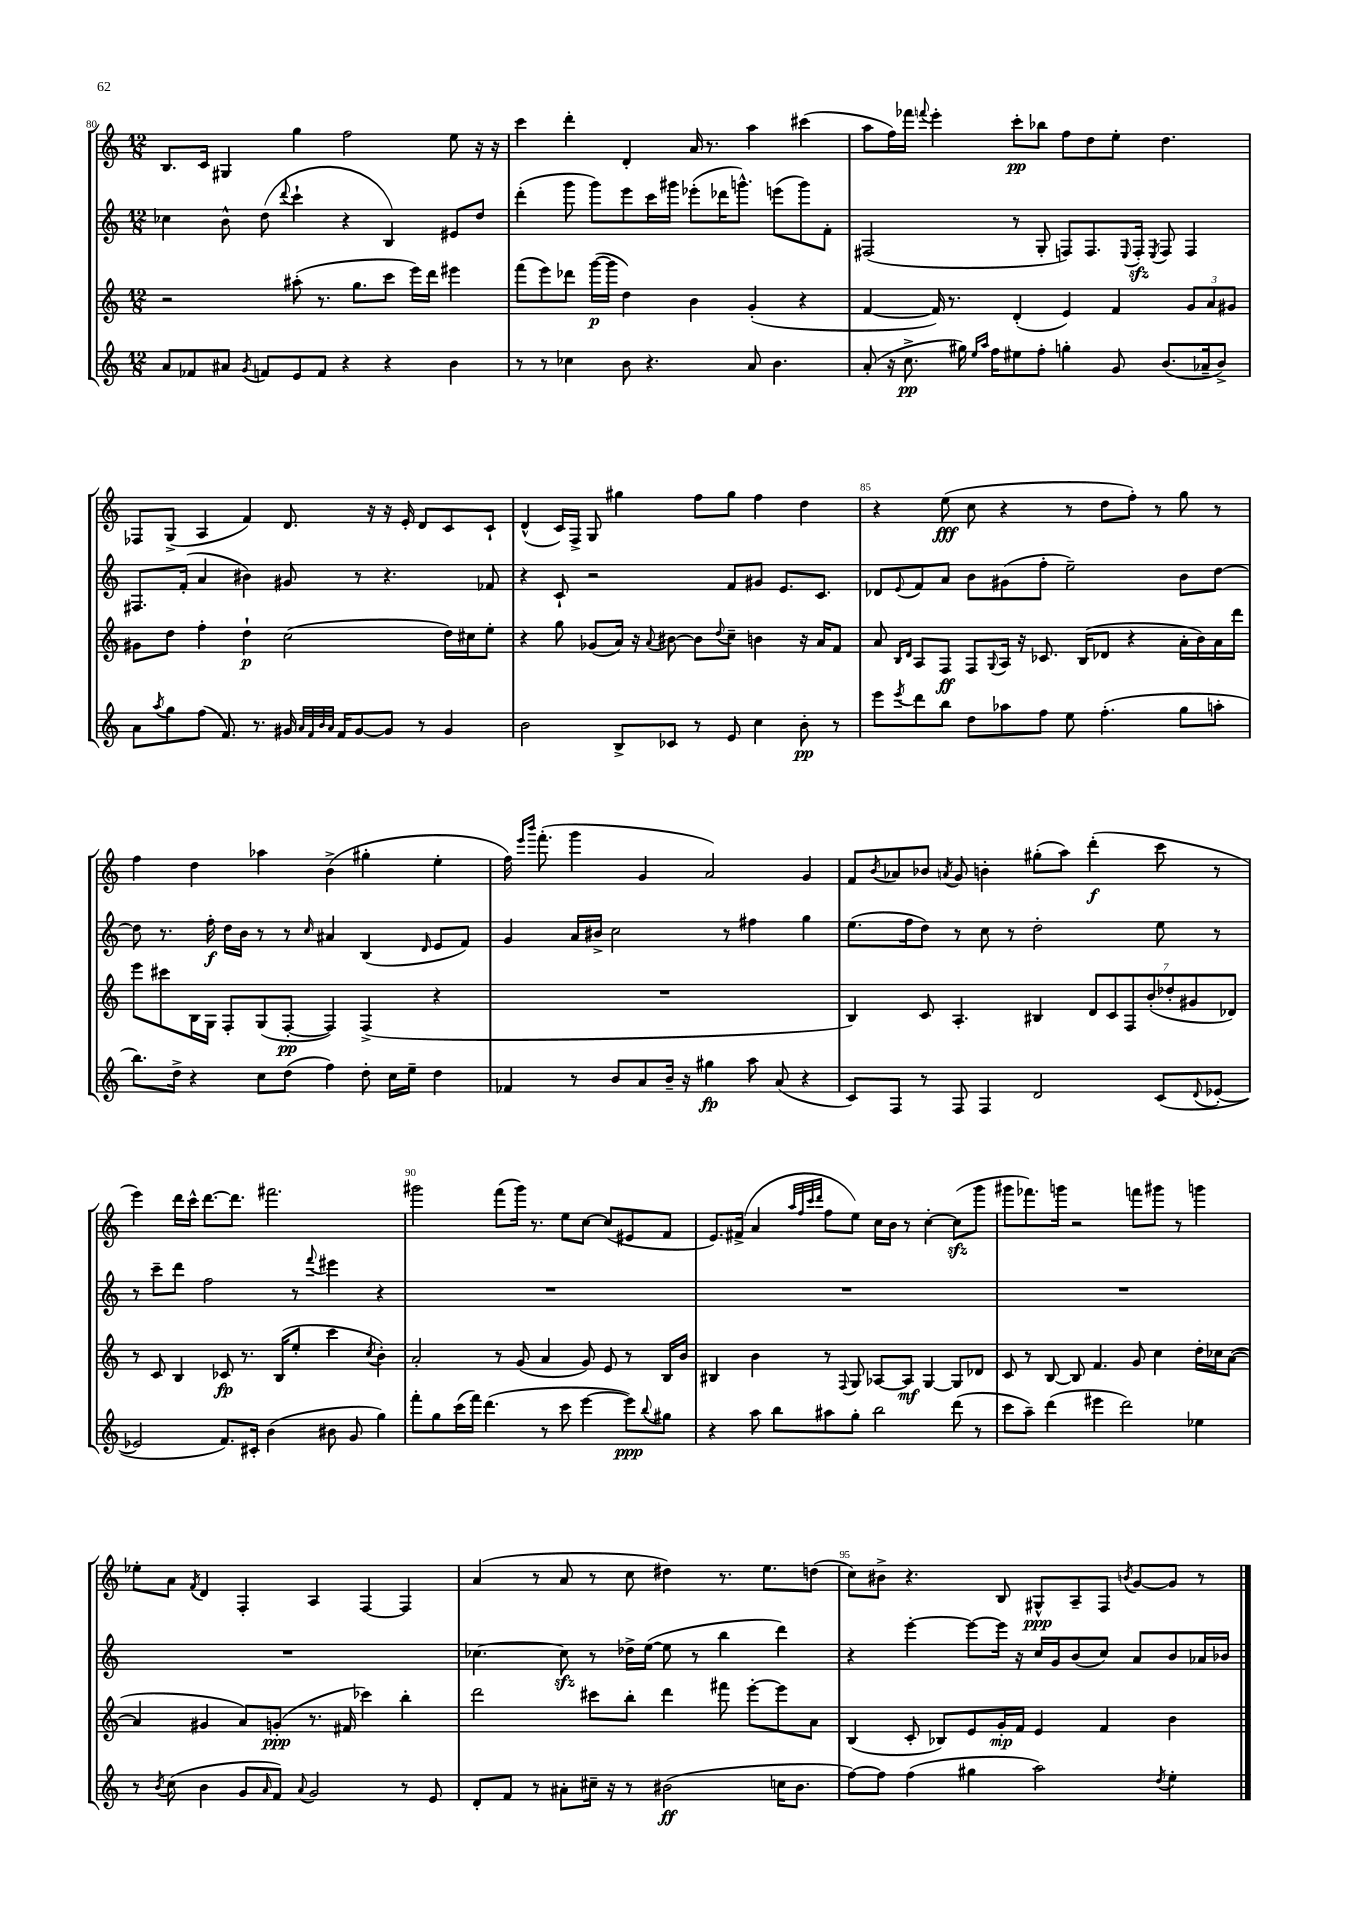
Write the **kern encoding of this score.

**kern	**dynam	**kern	**dynam	**kern	**dynam	**kern	**dynam
*part4	*part4	*part3	*part3	*part2	*part2	*part1	*part1
*staff4	*staff4	*staff3	*staff3	*staff2	*staff2	*staff1	*staff1
*clefG2	*	*clefG2	*	*clefG2	*	*clefG2	*
*k[]	*	*k[]	*	*k[]	*	*k[]	*
*M12/8	*	*M12/8	*	*M12/8	*	*M12/8	*
=80	=80	=80	=80	=80	=80	=80	=80
8a/L	.	2r	.	4cc-X\	.	8.B/L	.
8f-X/	.	.	.	.	.	.	.
.	.	.	.	.	.	16c/Jk	.
8a#X/J	.	.	.	8b^^\	.	4G#X/	.
8qg/	.	.	.	.	.	.	.
8fn/L	.	.	.	(8dd\	.	.	.
.	.	.	.	8qqddd/	.	.	.
8e/	.	(8aa#X'\	.	4ccc`\	.	4gg\	.
8f/J	.	8.r	.	.	.	.	.
4r	.	.	.	4r	.	2ff\	.
.	.	8.gg\L	.	.	.	.	.
4r	.	8ccc\J	.	4B/)	.	.	.
.	.	16eee\LL)	.	.	.	.	.
.	.	16ddd\JJ	.	.	.	.	.
4b\	.	4eee#X\	.	8e#X/L	.	8ee\	.
.	.	.	.	8dd/J	.	16r	.
.	.	.	.	.	.	16r	.
=81	=81	=81	=81	=81	=81	=81	=81
8r	.	(8fff\L	.	(4ddd'\	.	4ccc\	.
8r	.	8eee\)	.	.	.	.	.
4cc-X\	.	8ddd-X\J	.	8ggg\	.	4ddd'\	.
.	.	([16ggg\LL	p	8ggg\L)	.	.	.
.	.	16ggg\JJ]	.	.	.	.	.
8b\	.	4dd\)	.	8eee\	.	4d'/	.
4.r	.	.	.	16ccc\L	.	.	.
.	.	.	.	16ggg#X\JJ	.	.	.
.	.	4b\	.	(8eee-X'\L	.	16a/	.
.	.	.	.	.	.	8.r	.
.	.	.	.	16ddd-X\K	.	.	.
.	.	.	.	8.gggn^^\J)	.	.	.
8a/	.	(4g'/	.	.	.	4aa\	.
4.b\	.	.	.	(8eeen\L	.	.	.
.	.	4r	.	8ggg\)	.	(4ccc#X\	.
.	.	.	.	8f'\J	.	.	.
=82	=82	=82	=82	=82	=82	=82	=82
(8a'/	.	[4f/	.	(2F#X/	.	8aa\L	.
16r	.	.	.	.	.	16ff\L)	.
8.cc^\	pp	.	.	.	.	16fff-X\JJ	.
.	.	.	.	.	.	8qqfffn/	.
.	.	16f/])	.	.	.	4eee'\	.
.	.	8.r	.	.	.	.	.
16gg#X\)	.	.	.	.	.	.	.
16qqee/LL	.	.	.	.	.	.	.
16qqaa/JJ	.	.	.	.	.	.	.
16ff\KL	.	.	.	.	.	.	.
8ee#X\	.	(4d'/	.	8r	.	8ccc'\L	pp
8ff'\J	.	.	.	8G'/	.	8bb-X\J	.
4ggn'\	.	4e/)	.	8Fn/L)	.	8ff\L	.
.	.	.	.	8.F/	.	8dd\	.
8g/	.	4f/	.	.	.	8ee'\J	.
.	.	.	.	8qqE/	.	.	.
.	.	.	.	16Fzz'/Jk	.	.	.
.	.	.	.	8qE/	.	.	.
(8.b/L	.	.	.	8F/	.	4.dd\	.
.	.	12g/L	.	4F/	.	.	.
16a-X~/k	.	.	.	.	.	.	.
.	.	12a/	.	.	.	.	.
8b^/J)	.	.	.	.	.	.	.
.	.	12g#X/J	.	.	.	.	.
!!LO:LB:g=z
=83	=83	=83	=83	=83	=83	=83	=83
8a\L	.	8g#X\L	.	8.F#X/L	.	8F-X/L	.
8qaa/	.	.	.	.	.	.	.
8gg\	.	8dd\J	.	.	.	(8G^/J	.
.	.	.	.	(16f'/Jk	.	.	.
(8ff\J	.	4ff'\	.	4a/	.	4A/	.
8.f/)	.	.	.	.	.	.	.
.	.	4dd`\	p	4b#X\)	.	4f/)	.
8.r	.	.	.	.	.	.	.
16g#X/	.	(2cc\	.	8g#X/	.	8.d/	.
32qqa/LLL	.	.	.	.	.	.	.
32qqf/	.	.	.	.	.	.	.
32qqb/	.	.	.	.	.	.	.
32qqa/JJJ	.	.	.	.	.	.	.
16f/KL	.	.	.	.	.	.	.
[8g#/	.	.	.	8r	.	.	.
.	.	.	.	.	.	16r	.
8g#/J]	.	.	.	4.r	.	16r	.
.	.	.	.	.	.	16e'/	.
8r	.	.	.	.	.	8d/L	.
4g#/	.	16dd\LL)	.	.	.	8c/	.
.	.	16cc#X\J	.	.	.	.	.
.	.	8ee'\J	.	8f-X/	.	8c`/J	.
=84	=84	=84	=84	=84	=84	=84	=84
2b\	.	4r	.	4r	.	(4d^^/	.
.	.	8gg\	.	8c`/	.	16c/LL)	.
.	.	.	.	.	.	16F^/JJ	.
.	.	(8g-X/L	.	2r	.	8G/	.
8B^/L	.	16a/Jk)	.	.	.	4gg#X\	.
.	.	16r	.	.	.	.	.
.	.	8qqa/	.	.	.	.	.
8c-X/J	.	[8b#X\	.	.	.	.	.
8r	.	8b#\L]	.	.	.	8ff\L	.
.	.	8qqdd/	.	.	.	.	.
8e/	.	8cc~\J	.	8f/L	.	8gg#\J	.
4cc\	.	4bn\	.	8g#X/J	.	4ff\	.
.	.	.	.	8.e/L	.	.	.
8b'\	pp	16r	.	.	.	4dd\	.
.	.	16a/KL	.	8.c/J	.	.	.
8r	.	8f/J	.	.	.	.	.
=85	=85	=85	=85	=85	=85	=85	=85
8eee\L	.	8a/	.	8d-X/L	.	4r	.
.	.	16qqB/LL	.	.	.	.	.
8qeee/	.	16qqd/JJ	.	8qqe/	.	.	.
8ddd\	.	8A/L	.	8f/	.	.	.
8bb\J	.	8F/J	ff	8a/J	.	(8ee\	fff
8dd\L	.	8F/L	.	8b\L	.	8cc\	.
.	.	8qqG/	.	.	.	.	.
8aa-X\	.	16A/Jk	.	(8g#X\	.	4r	.
.	.	16r	.	.	.	.	.
8ff\J	.	8.c-X/	.	8ff'\J	.	.	.
8ee\	.	.	.	2ee~\)	.	8r	.
.	.	(16B/KL	.	.	.	.	.
(4.ff'\	.	8d-X/J	.	.	.	8dd\L	.
.	.	4r	.	.	.	8ff'\J)	.
.	.	.	.	.	.	8r	.
8gg\L	.	16a'\LL	.	8b\L	.	8gg\	.
.	.	16b\)	.	.	.	.	.
8aan'\J	.	16a\	.	[8dd\J	.	8r	.
.	.	16ddd\JJ	.	.	.	.	.
!!LO:LB:g=z
=86	=86	=86	=86	=86	=86	=86	=86
8.bb\L)	.	8eee\L	.	8dd\]	.	4ff\	.
.	.	8ccc#X\	.	8.r	.	.	.
16dd^\Jk	.	.	.	.	.	.	.
4r	.	16B\L	.	.	.	4dd\	.
.	.	16G\JJ	.	16ff'\	f	.	.
.	.	8F'/L	.	16dd\LL	.	.	.
.	.	.	.	16b\JJ	.	.	.
8cc\L	.	(8G/	.	8r	.	4aa-X\	.
(8dd\J	.	[8F'/J	pp	8r	.	.	.
.	.	.	.	16qqcc/	.	.	.
4ff\)	.	4F/])	.	4a#X/	.	(4b^\	.
8dd'\	.	(4F^/	.	(4B/	.	4gg#X'\	.
16cc\LL	.	.	.	.	.	.	.
16ee~\JJ	.	.	.	.	.	.	.
.	.	.	.	16qqd/	.	.	.
4dd\	.	4r	.	8e/L	.	4ee'\	.
.	.	.	.	8f/J)	.	.	.
=87	=87	=87	=87	=87	=87	=87	=87
4f-X/	.	1.r	.	4g/	.	16ff\)	.
.	.	.	.	.	.	16qqeee/LL	.
.	.	.	.	.	.	16qqbbb/JJ	.
.	.	.	.	.	.	(8.fff'\	.
8r	.	.	.	16a/LL	.	4ggg\	.
.	.	.	.	16b#X^/JJ	.	.	.
8b/L	.	.	.	2cc\	.	.	.
8a/	.	.	.	.	.	4g/	.
16b~/Jk	.	.	.	.	.	.	.
16r	.	.	.	.	.	.	.
4gg#X\	fp	.	.	.	.	2a/)	.
.	.	.	.	8r	.	.	.
8aa\	.	.	.	4ff#X\	.	.	.
(8a/	.	.	.	.	.	.	.
4r	.	.	.	4gg\	.	4g/	.
=88	=88	=88	=88	=88	=88	=88	=88
8c/L)	.	4B/)	.	(8.ee\L	.	8f/L	.
.	.	.	.	.	.	8qb/	.
8F/J	.	.	.	.	.	8a-X/	.
.	.	.	.	16ff\k	.	.	.
8r	.	8c/	.	8dd\J)	.	8b-X/J	.
.	.	.	.	.	.	8qan/	.
8F/	.	4.A'/	.	8r	.	8g/	.
4F/	.	.	.	8cc\	.	4bn'\	.
.	.	.	.	8r	.	.	.
2d/	.	4B#X/	.	2dd'\	.	(8gg#X'\L	.
.	.	.	.	.	.	8aa\J)	.
.	.	14d/L	.	.	.	(4ddd'\	f
.	.	14c/	.	.	.	.	.
.	.	14F/	.	.	.	.	.
.	.	(14b'/	.	.	.	.	.
(8c/L	.	.	.	8ee\	.	8ccc\	.
.	.	14dd-X'/	.	.	.	.	.
.	.	14g#X/	.	.	.	.	.
8qqd/	.	.	.	.	.	.	.
[8e-X'/J	.	.	.	8r	.	8r	.
.	.	14d-X/J)	.	.	.	.	.
!!LO:LB:g=z
=89	=89	=89	=89	=89	=89	=89	=89
2e-X/]	.	8r	.	8r	.	4eee\)	.
.	.	8c/	.	8ccc~\L	.	.	.
.	.	4B/	.	8ddd\J	.	16ddd\LL	.
.	.	.	.	.	.	16ccc^^\JJ	.
.	.	.	.	2ff\	.	[8.ddd\L	.
8.f/L)	.	8c-X/	fp	.	.	.	.
.	.	.	.	.	.	8.ddd\J]	.
.	.	8.r	.	.	.	.	.
16c#X'/Jk	.	.	.	.	.	.	.
(4b\	.	.	.	.	.	2.fff#X\	.
.	.	(16B/KL	.	.	.	.	.
.	.	8ee'/J	.	8r	.	.	.
.	.	.	.	8qqfff/	.	.	.
8b#X\	.	4ccc\	.	4eee#X\	.	.	.
8g/	.	.	.	.	.	.	.
.	.	8qcc/	.	.	.	.	.
4gg\)	.	4b'\)	.	4r	.	.	.
=90	=90	=90	=90	=90	=90	=90	=90
8fff'\L	.	2a'/	.	1.r	.	2ggg#X\	.
8gg\	.	.	.	.	.	.	.
(16ccc\L	.	.	.	.	.	.	.
16fff\JJ)	.	.	.	.	.	.	.
(4.ddd\	.	.	.	.	.	.	.
.	.	8r	.	.	.	(8fff\L	.
.	.	(8g/	.	.	.	16ggg#\Jk)	.
.	.	.	.	.	.	8.r	.
8r	.	4a/	.	.	.	.	.
8ccc\	.	.	.	.	.	8ee\L	.
[4eee\	.	8g/)	.	.	.	[8cc\J	.
.	.	8e/	.	.	.	(8cc/L]	.
8eee\L])	ppp	8r	.	.	.	8e#X/	.
8qqbb/	.	.	.	.	.	.	.
8gg#X\J	.	16B/LL	.	.	.	8f/J	.
.	.	16b/JJ	.	.	.	.	.
=91	=91	=91	=91	=91	=91	=91	=91
4r	.	4B#X/	.	1.r	.	8.e/L)	.
.	.	.	.	.	.	(16f#X^/Jk	.
8aa\	.	4b\	.	.	.	4a/	.
8bb\L	.	.	.	.	.	.	.
.	.	.	.	.	.	32qqaa/LLL	.
.	.	.	.	.	.	32qqff/	.
.	.	.	.	.	.	32qqccc/	.
.	.	.	.	.	.	32qqddd/JJJ	.
8aa#X\	.	8r	.	.	.	8ff\L	.
.	.	8qqF/	.	.	.	.	.
8gg'\J	.	8G/	.	.	.	8ee\J)	.
2bb\	.	[8A-X/L	.	.	.	16cc\LL	.
.	.	.	.	.	.	16b\JJ	.
.	.	8A-/J]	mf	.	.	8r	.
.	.	[4G/	.	.	.	[4cc'\	.
(8ddd\	.	8G/L]	.	.	.	(8cczz\L]	.
8r	.	8d-X/J	.	.	.	8ggg\J	.
=92	=92	=92	=92	=92	=92	=92	=92
8ccc\L	.	8c/	.	1.r	.	8ggg#X\L	.
8aa~\J)	.	8r	.	.	.	8.fff-X\)	.
(4ddd\	.	[8B/	.	.	.	.	.
.	.	.	.	.	.	16gggn\Jk	.
.	.	8B/]	.	.	.	2r	.
4eee#X\	.	4.f/	.	.	.	.	.
2ddd\)	.	.	.	.	.	.	.
.	.	8g/	.	.	.	8fffn\L	.
.	.	4cc\	.	.	.	8ggg#X\J	.
.	.	.	.	.	.	8r	.
4ee-X\	.	16dd'\LL	.	.	.	4gggn\	.
.	.	16cc-X\J	.	.	.	.	.
.	.	([8a\J	.	.	.	.	.
!!LO:LB:g=z
=93	=93	=93	=93	=93	=93	=93	=93
8r	.	4a/]	.	1.r	.	8ee-X'\L	.
8qb/	.	.	.	.	.	.	.
(8cc\	.	.	.	.	.	8a\J	.
.	.	.	.	.	.	8qf/	.
4b\	.	4g#X/	.	.	.	4d/	.
8g/L	.	8a/L)	.	.	.	4F'/	.
16qqa/	.	.	.	.	.	.	.
8f/J)	.	(8gn'/J	ppp	.	.	.	.
8qqa/	.	.	.	.	.	.	.
2g/	.	8.r	.	.	.	4A/	.
.	.	16f#X/	.	.	.	.	.
.	.	4ccc-X\)	.	.	.	[4F/	.
8r	.	4bb'\	.	.	.	4F/]	.
8e/	.	.	.	.	.	.	.
=94	=94	=94	=94	=94	=94	=94	=94
8d'/L	.	2ddd\	.	[4.cc-X\	.	(4a/	.
8f/J	.	.	.	.	.	.	.
8r	.	.	.	.	.	8r	.
8a#X'\L	.	.	.	8cc-zz\]	.	8a/	.
16cc#X~\Jk	.	8ccc#X\L	.	8r	.	8r	.
16r	.	.	.	.	.	.	.
8r	.	8bb'\J	.	16dd-X^\LL	.	8cc\	.
.	.	.	.	([16ee\JJ	.	.	.
(2b#X\	ff	4ddd\	.	8ee\]	.	4dd#X\)	.
.	.	.	.	8r	.	.	.
.	.	8fff#X\	.	4bb\	.	8.r	.
.	.	[8eee'\L	.	.	.	.	.
.	.	.	.	.	.	8.ee\L	.
16ccn\KL	.	8eee\]	.	4ddd\)	.	.	.
8.b#\J	.	.	.	.	.	.	.
.	.	8a\J	.	.	.	(8ddn\J	.
=95	=95	=95	=95	=95	=95	=95	=95
[8ff\L)	.	(4B/	.	4r	.	8cc\L)	.
8ff\J]	.	.	.	.	.	8b#X^\J	.
(4ff\	.	8c'/	.	[4eee'\	.	4.r	.
.	.	8B-X/L)	.	.	.	.	.
4gg#X\	.	8e/	.	8eee\L_	.	.	.
.	.	16g'/L	mp	16eee\Jk]	.	8B/	.
.	.	16f/JJ	.	16r	.	.	.
2aa\)	.	4e/	.	16cc/LL	.	8G#X^^/L	ppp
.	.	.	.	16g/J	.	.	.
.	.	.	.	(8b/	.	8A~/	.
.	.	4f/	.	8cc/J)	.	8F/J	.
.	.	.	.	.	.	8qbn/	.
.	.	.	.	8a/L	.	[8g/L	.
8qdd/	.	.	.	.	.	.	.
4ee'\	.	4b\	.	8b/	.	8g/J]	.
.	.	.	.	16a-X/L	.	8r	.
.	.	.	.	16b-X/JJ	.	.	.
==	==	==	==	==	==	==	==
*-	*-	*-	*-	*-	*-	*-	*-
